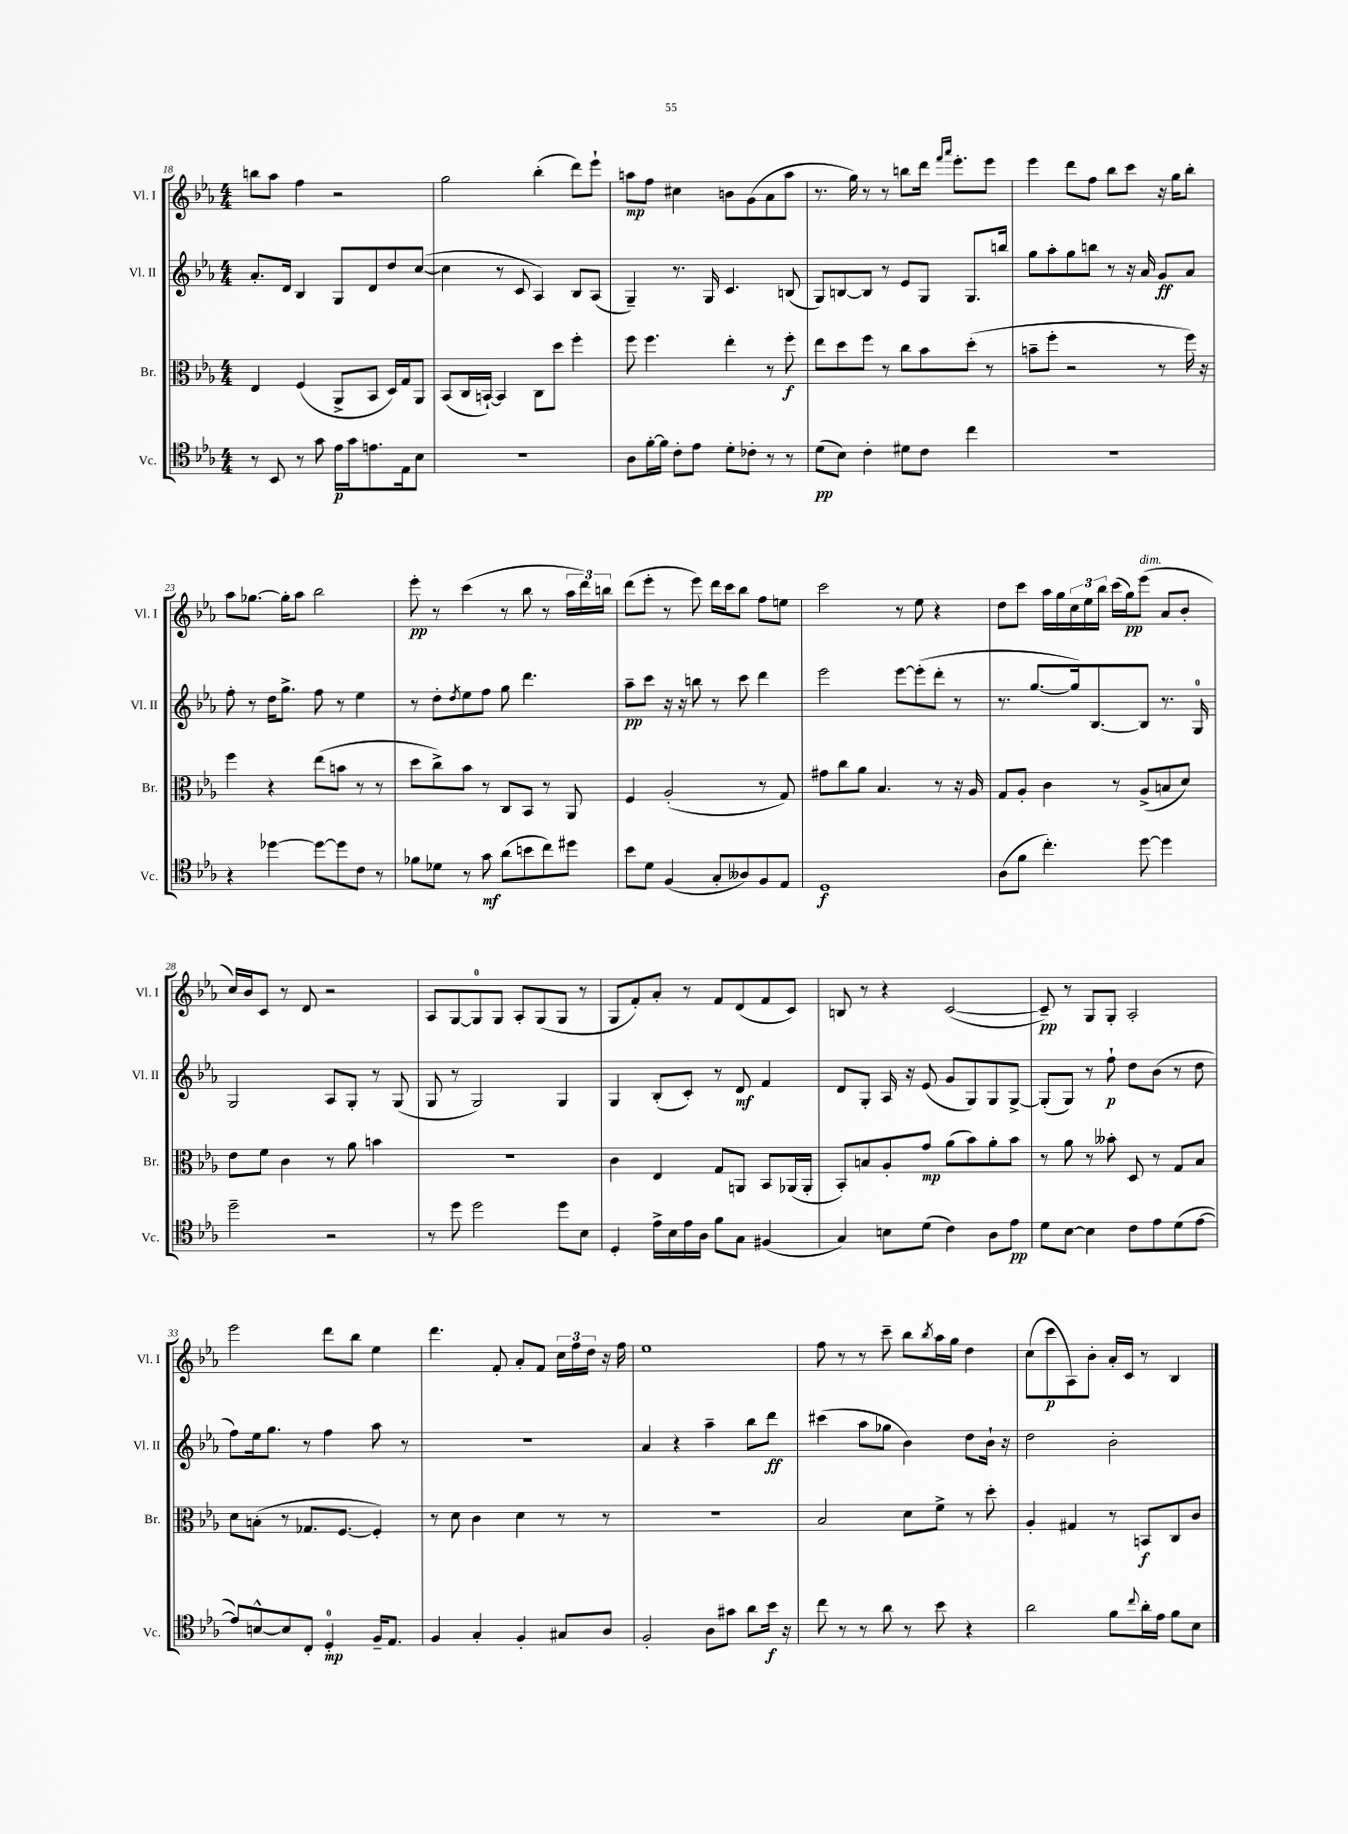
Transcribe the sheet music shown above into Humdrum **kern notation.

**kern	**kern	**kern	**kern
*staff4	*staff3	*staff2	*staff1
*clefC4	*clefC3	*clefG2	*clefG2
*k[b-e-a-]	*k[b-e-a-]	*k[b-e-a-]	*k[b-e-a-]
*M4/4	*M4/4	*M4/4	*M4/4
8r	4E-	8.a-'	8bb
8BB-	.	.	8aa-
.	.	16d	.
8r	(4F	4B-	4ff
8g	.	.	.
16e-	8AA-^	8G	2r
16g	.	.	.
8.e	8BB-	8d	.
.	16D)	8dd	.
16E-	16G	.	.
8B-	8AA-	([8cc	.
=	=	=	=
1r	(8BB-	4cc]	2gg
.	16C	.	.
.	[16BB`)	.	.
.	4BB]	8r	.
.	.	8c	.
.	8C	4A-)	(4bb-'
.	8dd	.	.
.	4ff'	8B-	8ddd)
.	.	(8A-	8eee-`
=	=	=	=
8A-	8ff	4G~)	8aa
[16f'	4.ff	.	8ff
16f]	.	.	.
8c'	.	8.r	4cc#
8e-	.	.	.
.	.	16G	.
8d'	4ee-'	4.c	8b
8c-'	.	.	(8g
8r	8r	.	8a-
8r	8ff'	(8B	8aa
=	=	=	=
(8d	8ee-	8G)	8.r
8B-)	8dd	[8B	.
.	.	.	16gg)
4c'	8ff	8B]	8r
.	8r	8r	8r
8d#	8cc	8e-	8bb
8c	8b-	8G	16ddd
.	.	.	16qqfff
.	.	.	16qqaaa-
.	.	.	8.eee-'
4cc	(8dd'	8.G	.
.	8r	.	8eee-
.	.	16bb	.
=	=	=	=
1r	8b~	8gg	4eee-
.	8ff'	8aa-'	.
.	2r	8gg	8ddd
.	.	8bb	8ff
.	.	8r	8bb-
.	.	16r	8ccc
.	.	16a-	.
.	8r	8g	16r
.	.	.	16gg
.	16ff)	8a-	8bb-'
.	16r	.	.
=	=	=	=
4r	4ff	8ff'	8aa-
.	.	8r	[8.gg-
[4dd-	4r	16dd	.
.	.	8.gg^	16gg-']
.	.	.	8aa-
8dd-_	(8ee-	8ff	2bb-
8dd-]	8b	8r	.
8c	8r	4ee-	.
8r	8r	.	.
=	=	=	=
8f-	8dd	8r	8eee-'
8d-	8cc^)	8dd'	8r
.	.	8qdd	.
8r	8b-	8ee-	(4ccc
8g	8r	8ff	.
(8a-	8C	8gg	8r
8b	8BB-	4.ddd	8bb-
8cc)	8r	.	8r
8dd#	8AA-	.	24aa-
.	.	.	24ddd)
.	.	.	24bb
=	=	=	=
8b-	4F	8aa-~	(8ddd
8d	.	8ccc	8eee-'
(4F	(2A-'	16r	8r
.	.	16r	.
.	.	8bb	8eee-)
8G'	.	8r	16ddd
.	.	.	16ccc
8A--)	.	8ccc	8bb-
8F	8r	4ddd	8ff
8E-	8G)	.	8ee
=	=	=	=
1D	8g#	2eee-	2ccc
.	8cc	.	.
.	8a-	.	.
.	4.B-	.	.
.	.	[8eee-	8r
.	.	(8eee-']	8ee-
.	8r	8ddd'	4r
.	16r	8r	.
.	16A-	.	.
=	=	=	=
(8A-	8G	8.r	8dd
8f	8A-'	.	8ccc
.	.	[8.gg	.
4.cc')	4c	.	16aa-
.	.	.	16gg
.	.	16gg])	24cc
.	.	.	24ee-
.	.	[8.B-	.
.	.	.	24bb-
.	8r	.	(16ccc
.	.	.	16gg)
[8dd	(8A-^	8B-]	(8eee-
4dd]	8B	8.r	8a-
.	8d)	.	8b-'
.	.	16G	.
=	=	=	=
2dd~	8e-	2G	16cc)
.	.	.	16b-
.	8f	.	8c
.	4c	.	8r
.	.	.	8d
2r	8r	8A-	2r
.	8a-	8G'	.
.	4b	8r	.
.	.	(8G	.
=	=	=	=
8r	1r	8G	8A-
8dd	.	8r	[8G
2dd	.	2G)	8G]
.	.	.	8G
.	.	.	8A-'
.	.	.	(8G
8dd	.	4G	8G
8B-	.	.	8r
=	=	=	=
4D'	4c	4G	8G
.	.	.	8f')
16e-^	4E-	(8B-'	8a-'
16B-	.	.	.
16e-	.	8c')	8r
16A-	.	.	.
8f	8G	8r	8f
8G	8AA	8d	(8d
(4F#	8BB-	4f	8f
.	(16AA-	.	8c)
.	16AA-'	.	.
=	=	=	=
4G)	8BB-')	8d	8B
.	8B	8G'	8r
8B	8A-'	16A-	4r
.	.	16r	.
(8d	8g	(8e-	.
4c)	(8a-	8g	([2c
.	8b-)	8G)	.
8A-	8a-'	8G	.
8e-	8b-	[8G^	.
=	=	=	=
8d	8r	(8G']	8c~])
[8B-	8a-	8G)	8r
4B-]	8r	8r	8G
.	8b--'	8ff`	8G'
8c	8D	8dd	2A-'
8e-	8r	(8b-	.
(8d	8G	8r	.
[8e-	8B-	8dd	.
=	=	=	=
8e-])	8d	8ff)	2eee-
[8B^^	(8B'	16ee-	.
.	.	8.gg	.
8B]	8r	.	.
8C'	8.G-	8r	.
4D'	.	4ff	8ddd
.	[8.F	.	.
.	.	.	8bb-
16F~	4F'])	8aa-	4ee-
8.E-	.	.	.
.	.	8r	.
=	=	=	=
4F	8r	1r	4.ddd
.	8d	.	.
4G'	4c	.	.
.	.	.	8f'
4F'	4d	.	8a-'
.	.	.	8f
8G#	8r	.	24cc
.	.	.	24ff
.	.	.	24dd
8A-	8r	.	16r
.	.	.	16ff
=	=	=	=
2F'	1r	4a-	1ee-
.	.	4r	.
8A-	.	4aa-~	.
8g#	.	.	.
8a-	.	8bb-	.
16b-	.	8ddd	.
16r	.	.	.
=	=	=	=
8cc	2B-	(4ccc#	8ff
8r	.	.	8r
8r	.	8aa-	8r
8a-	.	8gg-	8ccc~
8r	8d	4b-)	8bb-
.	.	.	8qbb-
8b-	8f^	.	16aa-
.	.	.	16gg
4r	8r	8dd	4dd
.	8dd'	16b-`	.
.	.	16r	.
=	=	=	=
2a-	4A-'	2dd	(8cc
.	.	.	8ccc
.	4G#	.	8A-)
.	.	.	8b-'
8f	8r	2b-'	16a-'
.	.	.	16c
8qqcc	.	.	.
16a-'	8BB	.	8r
16e-	.	.	.
8f	8C	.	4B-
8B-	8c	.	.
==	==	==	==
*-	*-	*-	*-
